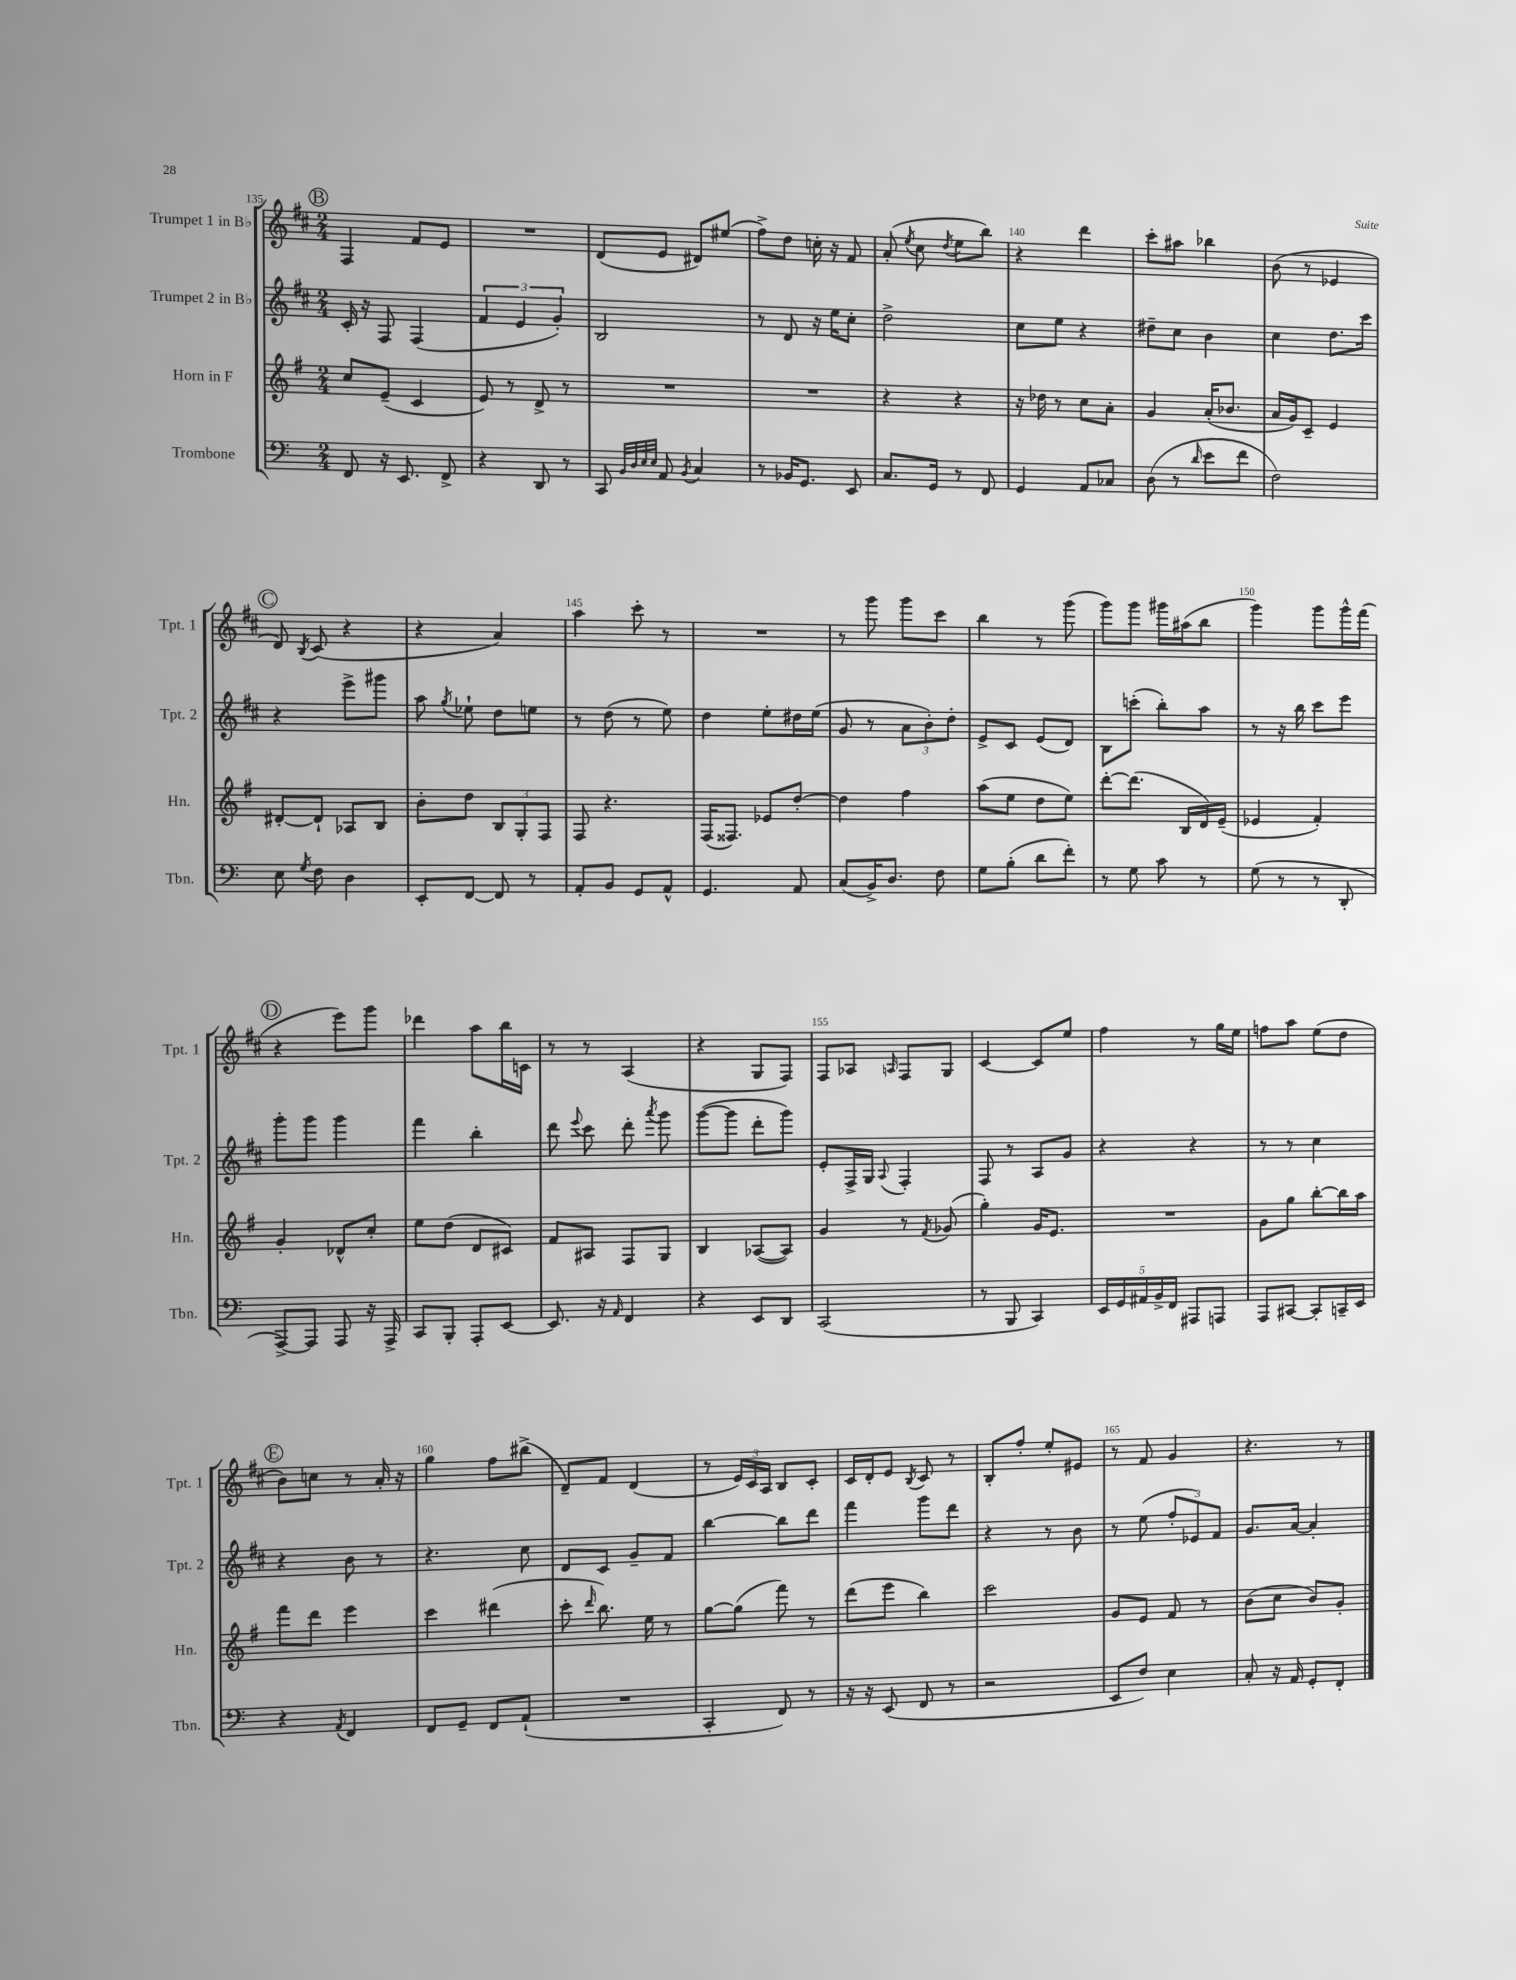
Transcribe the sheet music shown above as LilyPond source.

<<
\new StaffGroup <<
\new Staff = "s0" \with { instrumentName = "Trumpet 1 in Bb" shortInstrumentName = "Tpt. 1" } {
    \clef treble \key d \major \numericTimeSignature \time 2/4
    \autoBeamOff \mark \markup { \circle "B" } fis4 fis'8[ e'8] |
    R2 |
    d'8[( e'8] dis'8[) eis''8]( |
    fis''8[->) d''8] c''16-. r16 fis'8 |
    a'8-.( \acciaccatura { e''8 } cis''8 \acciaccatura { d''8 } e''8[ b''8]) |
    r4 d'''4 |
    cis'''8[-. ais''8] bes''4 |
    b'8( r8 ees'4 |
    \mark \markup { \circle "C" } d'8) \acciaccatura { b8 } cis'8( r4 |
    r4 a'4) |
    a''4 cis'''8-. r8 |
    R2 |
    r8 g'''8 g'''8[ cis'''8] |
    b''4 r8 g'''8( |
    g'''8[) g'''8] gis'''16[ ais''16( b''8] |
    g'''4) g'''8[ g'''16-^ fis'''16]( |
    \mark \markup { \circle "D" } r4 e'''8[) g'''8] |
    des'''4 a''8[ b''16 c'16] |
    r8 r8 a4( |
    r4 g8[ fis8]) |
    fis8[ aes8] \grace { a16 } fis8[ g8] |
    cis'4~ cis'8[ e''8] |
    fis''4 r8 g''16[ e''16] |
    f''8[ a''8] e''8[( d''8] |
    \mark \markup { \circle "E" } b'8[) c''8] r8 a'16-. r16 |
    g''4 fis''8[ bis''8]->( |
    d'8[--) fis'8] d'4( |
    r8 \tuplet 3/2 { e'16[) cis'16 a16] } b8[ cis'8]-. |
    cis'16[ d'16-. e'8] \acciaccatura { b8 } cis'8 r8 |
    b8[-. fis''8]-. e''8[-. eis'8] |
    r8 fis'8 g'4 |
    r4. r8 \bar "|." |
}
\new Staff = "s1" \with { instrumentName = "Trumpet 2 in Bb" shortInstrumentName = "Tpt. 2" } {
    \clef treble \key d \major \numericTimeSignature \time 2/4
    \autoBeamOff \mark \markup { \circle "B" } cis'16-. r16 fis8 fis4( |
    \tuplet 3/2 { fis'4 e'4 g'4-.) } |
    b2 |
    r8 d'8 r16 e''16[ cis''8]-. |
    d''2-> |
    cis''8[ e''8] r4 |
    dis''8[-- cis''8] b'4 |
    cis''4 d''8.[ cis'''16] |
    \mark \markup { \circle "C" } r4 e'''8[-> gis'''8] |
    a''8 \acciaccatura { g''8 } ees''8-! d''8[ e''8] |
    r8 d''8( r8 e''8) |
    d''4 e''8[-. dis''16 e''16]( |
    g'8 r8 \tuplet 3/2 { a'8[ b'8-.) d''8]-. } |
    e'8[-> cis'8] e'8[( d'8]) |
    b8[ c'''8]-.( b''8[-.) a''8] |
    r8 r16 b''16 cis'''8[ e'''8] |
    \mark \markup { \circle "D" } g'''8[-. g'''8] g'''4 |
    fis'''4 b''4-. |
    d'''8 \appoggiatura { e'''8 } cis'''8 d'''8-. \acciaccatura { a'''8 } g'''8 |
    g'''8[~( g'''8] d'''8[-. g'''8]) |
    e'8[-. fis16-> g16] \appoggiatura { a8 } fis4-. |
    fis8 r8 a8[ g'8] |
    r4 r4 |
    r8 r8 cis''4 |
    \mark \markup { \circle "E" } r4 b'8 r8 |
    r4. cis''8 |
    d'8[ cis'8] g'8[-- fis'8] |
    b''4~ b''8[ d'''8] |
    fis'''4 g'''8[ d'''8] |
    r4 r8 b'8 |
    r8 e''8( \tuplet 3/2 { fis''8[-. ees'8) fis'8] } |
    g'8.[ a'16]~ a'4-. \bar "|." |
}
\new Staff = "s2" \with { instrumentName = "Horn in F" shortInstrumentName = "Hn." } {
    \clef treble \key g \major \numericTimeSignature \time 2/4
    \autoBeamOff \mark \markup { \circle "B" } c''8[ e'8]--( c'4 |
    e'8) r8 d'8-> r8 |
    R2 |
    R2 |
    r4 r4 |
    r16 des''16 r8 c''8[ a'8]-. |
    g'4 a'16[-.( bes'8.] |
    a'16[ g'16) c'8]-- e'4 |
    \mark \markup { \circle "C" } dis'8[~-. dis'8]-! aes8[ b8] |
    b'8[-. d''8] \tuplet 3/2 { b8[ g8-. fis8] } |
    fis8 r4. |
    fis16[( fisis8.]) ees'8[ d''8]~-. |
    d''4 fis''4 |
    a''8[( e''8] d''8[ e''8]) |
    d'''8[~-. d'''8.]( b16[ d'16) e'16]--( |
    ees'4 fis'4-.) |
    \mark \markup { \circle "D" } g'4-. des'8[-^ c''8]-. |
    e''8[ d''8]( d'8[ cis'8]) |
    fis'8[ ais8] fis8[ g8] |
    b4 aes8[~( aes8]) |
    g'4 r8 \acciaccatura { fis'8 } ges'8( |
    g''4-.) g'16[ e'8.] |
    R2 |
    g'8[ g''8] b''8[~-. b''16 a''16] |
    \mark \markup { \circle "E" } fis'''8[ d'''8] e'''4 |
    c'''4 dis'''4( |
    c'''8-. \grace { d'''16 } b''8.) e''16 r8 |
    g''8[~ g''8]( fis'''8) r8 |
    d'''8[( e'''8] b''4) |
    c'''2 |
    g'8[ e'8] fis'8 r8 |
    b'8[( c''8] b'8[) g'8]-. \bar "|." |
}
\new Staff = "s3" \with { instrumentName = "Trombone" shortInstrumentName = "Tbn." } {
    \clef bass \key c \major \numericTimeSignature \time 2/4
    \autoBeamOff \mark \markup { \circle "B" } f,8 r16 e,8. f,8-> |
    r4 d,8 r8 |
    c,8 \grace { b,32[ d32 e32 e32] } a,8 \acciaccatura { b,8 } c4 |
    r8 bes,16[ g,8.] e,8 |
    c8.[ g,16] r8 f,8 |
    g,4 a,8[ ces8] |
    d8( r8 \grace { d'16 } e'8[ f'8] |
    f2) |
    \mark \markup { \circle "C" } e8 \acciaccatura { g8 } f8 d4 |
    e,8[-. f,8]~ f,8 r8 |
    a,8[-. b,8] g,8[ a,8]-^ |
    g,4. a,8 |
    c8[( b,16->) d8.] f8 |
    g8[ b8]-.( d'8[ f'8]-.) |
    r8 g8 c'8 r8 |
    g8( r8 r8 d,8-. |
    \mark \markup { \circle "D" } a,,8[~->) a,,8] a,,8 r16 a,,16-> |
    c,8[ b,,8]-. a,,8[-. e,8]~ |
    e,8. r16 \grace { a,16 } f,4 |
    r4 e,8[ d,8] |
    c,2( |
    r8 b,,8 c,4) |
    \tuplet 5/4 { e,16[ g,16 ais,16 b,16-> f,16] } ais,,8[ a,,8] |
    a,,8[ cis,8]~ cis,8[-. c,16-- e,16] |
    \mark \markup { \circle "E" } r4 \acciaccatura { a,8 } f,4 |
    f,8[ g,8]-- f,8[ a,8]-!( |
    R2 |
    c,4-. f,8) r8 |
    r16 r16 e,8( f,8 r8 |
    r2 |
    e,8[ f8]) e4 |
    c8-. r16 a,16 g,8[-. f,8]-. \bar "|." |
}
>>
>>
\layout { \context { \Score currentBarNumber = #135 \override BarNumber.break-visibility = ##(#f #t #t) barNumberVisibility = #(every-nth-bar-number-visible 5) } }
